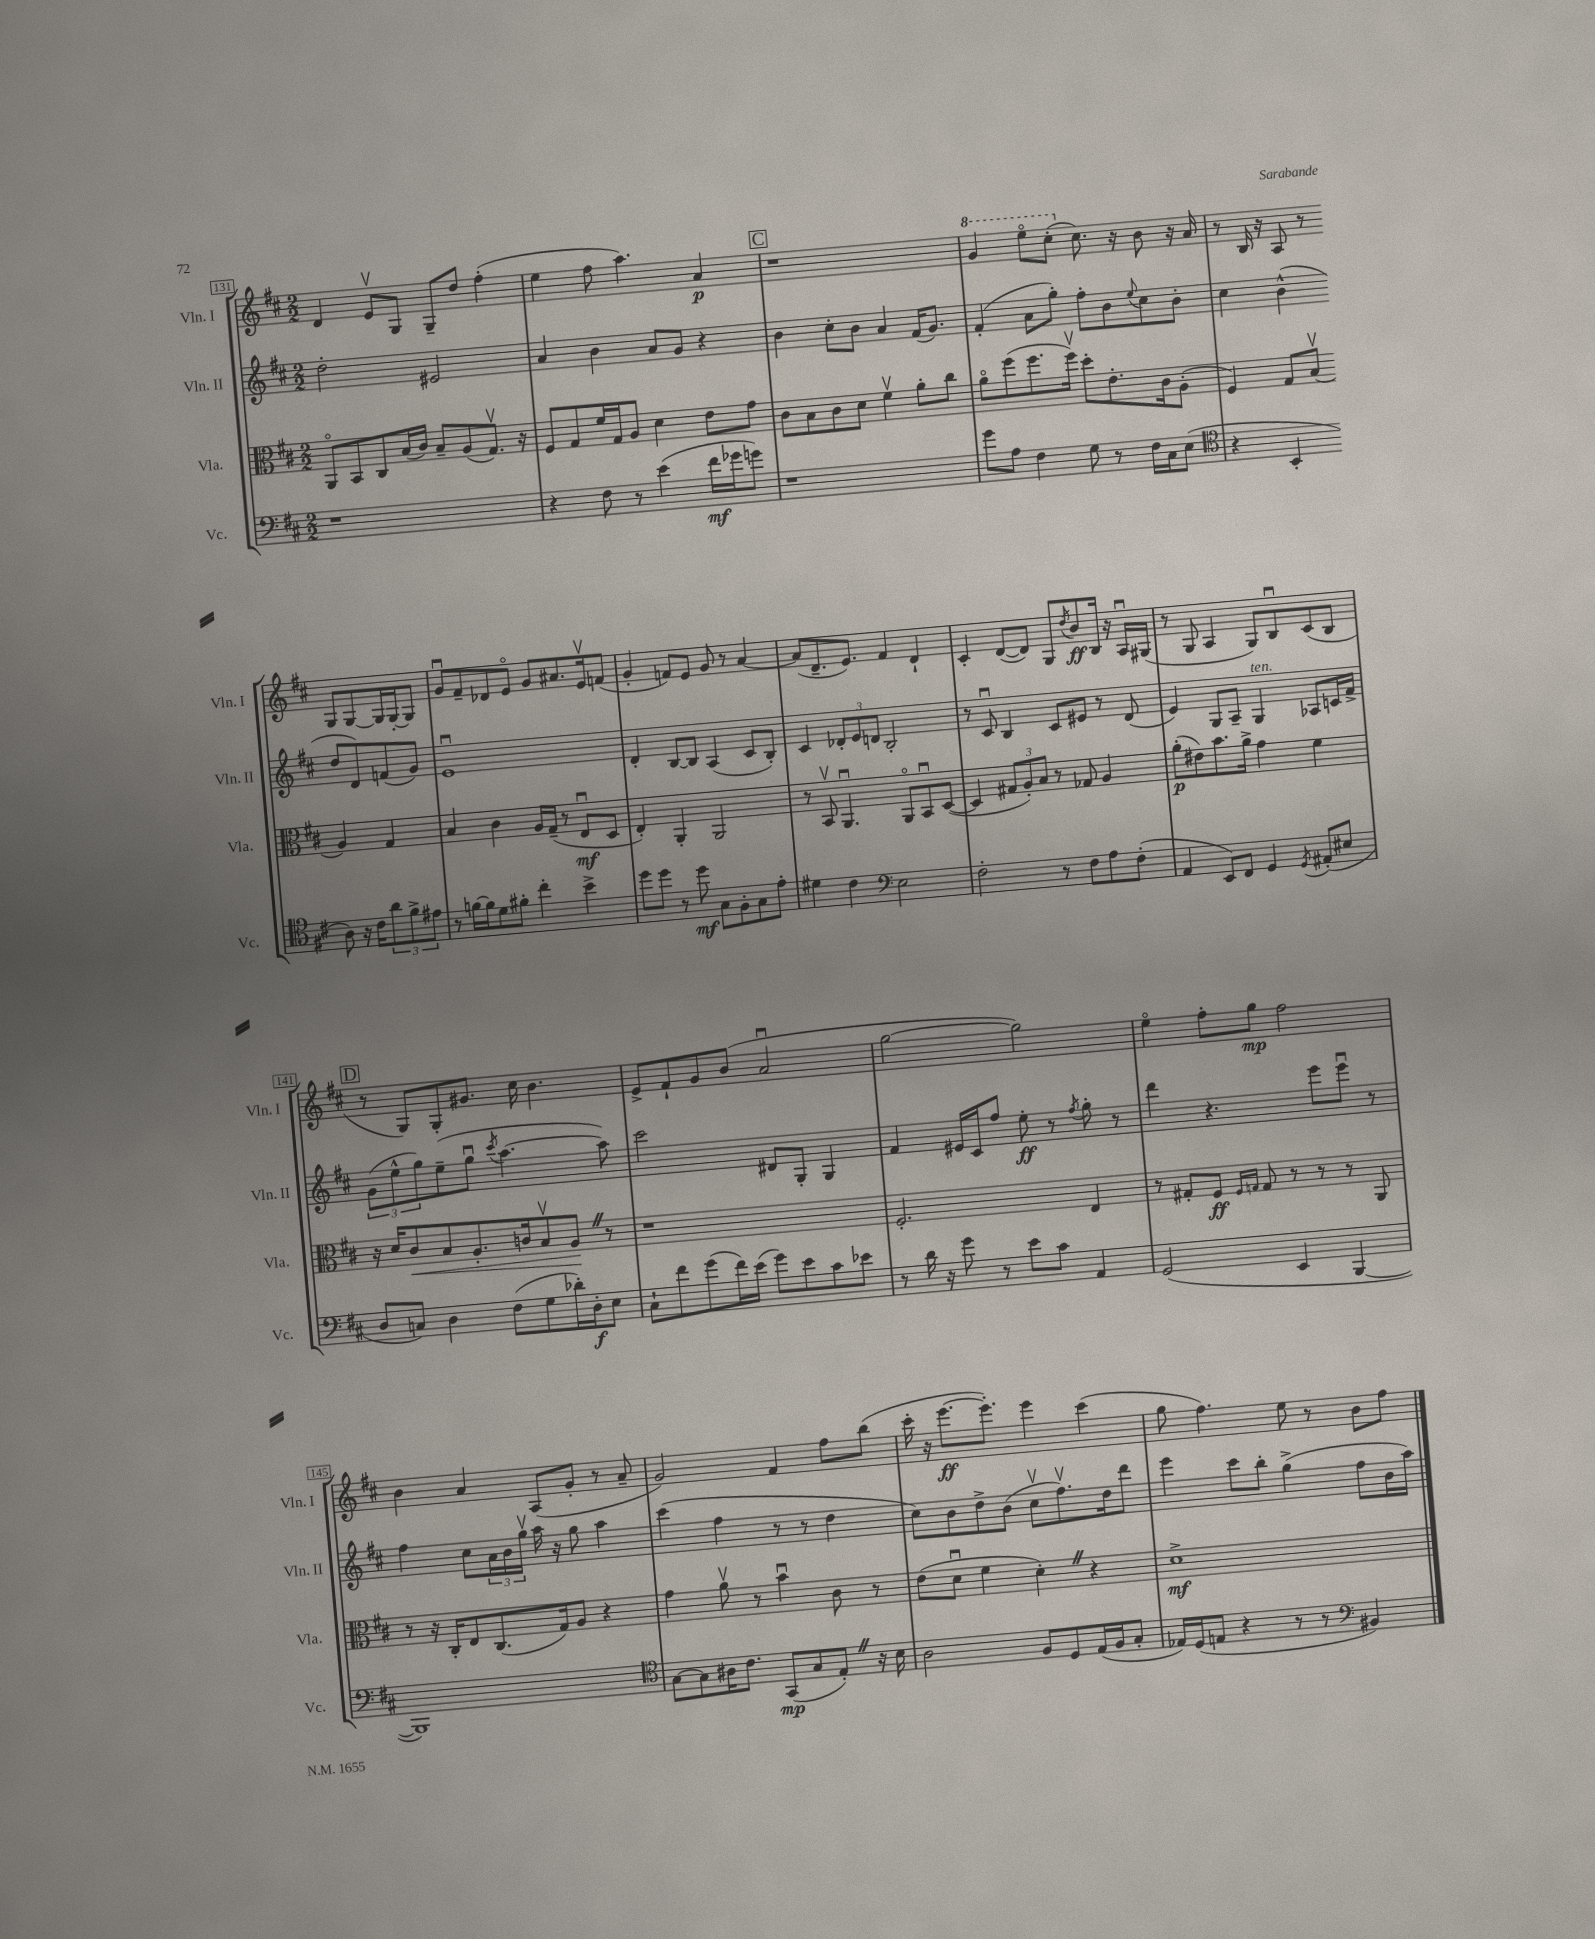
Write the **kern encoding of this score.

**kern	**dynam	**kern	**dynam	**kern	**dynam	**kern	**dynam
*part4	*part4	*part3	*part3	*part2	*part2	*part1	*part1
*staff4	*staff4	*staff3	*staff3	*staff2	*staff2	*staff1	*staff1
*I"Vc.	*	*I"Vla.	*	*I"Vln. II	*	*I"Vln. I	*
*I'Vc.	*	*I'Vla.	*	*I'Vln. II	*	*I'Vln. I	*
*clefF4	*	*clefC3	*	*clefG2	*	*clefG2	*
*k[f#c#]	*	*k[f#c#]	*	*k[f#c#]	*	*k[f#c#]	*
*M2/2	*	*M2/2	*	*M2/2	*	*M2/2	*
=131	=131	=131	=131	=131	=131	=131	=131
1r	.	8AA/L	.	2dd'\	.	4d/	.
.	.	8BB/	.	.	.	.	.
.	.	8C#/	.	.	.	8ev/L	.
.	.	(16B/L	.	.	.	8G/J	.
.	.	16c#/JJ)	.	.	.	.	.
.	.	8B~/L	.	2e#X/	.	8G~/L	.
.	.	(8A/	.	.	.	8dd/J	.
.	.	8.Gv/J)	.	.	.	(4ff#'\	.
.	.	16r	.	.	.	.	.
=132	=132	=132	=132	=132	=132	=132	=132
4r	.	8F#/L	.	4a/	.	4ee\	.
.	.	8G/	.	.	.	.	.
8F#\	.	16f#/L	.	4b\	.	8ff#\	.
.	.	16G/J	.	.	.	.	.
8r	.	8A/J	.	.	.	4.aa\)	.
(4e\	.	4d\	.	8a/L	.	.	.
.	.	.	.	8g/J	.	.	.
16f#\LL	mf	8e\L	.	4r	.	4a/	p
16g-X\J	.	.	.	.	.	.	.
8gn\J)	.	8g\J	.	.	.	.	.
!!LO:REH:place=s1:t=C
=133	=133	=133	=133	=133	=133	=133	=133
1r	.	8c#\L	.	4b\	.	1r	.
.	.	8B\	.	.	.	.	.
.	.	8c#\	.	8cc#'\L	.	.	.
.	.	8d\J	.	8b\J	.	.	.
.	.	4f#v\	.	4a/	.	.	.
.	.	8a'\L	.	(16f#/KL	.	.	.
.	.	.	.	8.g/J)	.	.	.
.	.	8cc#\J	.	.	.	.	.
=134	=134	=134	=134	=134	=134	=134	=134
*	*	*	*	*	*	*8va	*
8g\L	.	8a\L	.	(4f#'/	.	4gg/	.
8A\J	.	(8ff#\	.	.	.	.	.
4F#\	.	8.ff#\	.	8a\L	.	8eee\L	.
.	.	.	.	8gg'\J)	.	(8ccc#'\J	.
.	.	16ff#v\Jk)	.	.	.	.	.
*	*	*	*	*	*	*X8va	*
8G\	.	8dd'\L	.	8ff#'\L	.	8.cc#\)	.
8r	.	8.e'\	.	8b\	.	.	.
.	.	.	.	.	.	16r	.
.	.	.	.	8qqee/	.	.	.
16F#\LL	.	.	.	8cc#\	.	8b\	.
16C#\J	.	16c#\k	.	.	.	.	.
(8E\J	.	(8A'\J	.	8b'\J	.	16r	.
.	.	.	.	.	.	16a/	.
=135	=135	=135	=135	=135	=135	=135	=135
*clefC4	*	*	*	*	*	*	*
4r	.	4F#/)	.	4cc#\	.	8r	.
.	.	.	.	.	.	16B/	.
.	.	.	.	.	.	16r	.
4BB'/	.	8G/L	.	(4b^^\	.	8A/	.
.	.	(8Bv/J	.	.	.	8r	.
8A\)	.	4A/)	.	8dd/L	.	8G/L	.
16r	.	.	.	8d/)	.	[8G/	.
16c#\KL	.	.	.	.	.	.	.
12a\	.	4G/	.	(8fn/	.	16G/L]	.
.	.	.	.	.	.	[16G'/J	.
12f#^\	.	.	.	.	.	.	.
.	.	.	.	8g/J)	.	8G/J]	.
12e#X\J	.	.	.	.	.	.	.
!!LO:LB:g=z
=136	=136	=136	=136	=136	=136	=136	=136
8r	.	4B/	.	1eu	.	8gu/L	.
[16fn\LL	.	.	.	.	.	8f#~/	.
16f\J]	.	.	.	.	.	.	.
8d\	.	4c#\	.	.	.	8d-X/	.
8f#X'\J	.	.	.	.	.	8e/J	.
4cc#'\	.	16A/LL	.	.	.	8g/L	.
.	.	(16G~/JJ	.	.	.	.	.
.	.	8r	.	.	.	8.a#X/	.
4b^\	.	8Eu/L	mf	.	.	.	.
.	.	.	.	.	.	16ev/k	.
.	.	8D/J	.	.	.	(8fn/J	.
=137	=137	=137	=137	=137	=137	=137	=137
8dd\L	.	4E'/)	.	4d'/	.	4g'/	.
8dd\J	.	.	.	.	.	.	.
8r	.	4AA'/	.	[8B/L	.	8fn/L)	.
8dd\	mf	.	.	8B/J]	.	8e/J	.
8G\L	.	2AA/	.	(4A/	.	8g/	.
8F#'\	.	.	.	.	.	8r	.
8G\	.	.	.	8c#/L	.	[4a/	.
8e'\J	.	.	.	8B'/J)	.	.	.
=138	=138	=138	=138	=138	=138	=138	=138
4d#X\	.	8r	.	4c#/	.	(8a/L]	.
.	.	8BBv/	.	.	.	8.d~/	.
4c#\	.	4.AAu/	.	12d-X'/L	.	.	.
.	.	.	.	.	.	8.e/J)	.
.	.	.	.	12e/	.	.	.
.	.	.	.	12dn/J	.	.	.
*clefF4	*	*	*	*	*	*	*
2E\	.	.	.	2B'/	.	4f#/	.
.	.	8AA/L	.	.	.	.	.
.	.	8BBu/	.	.	.	4d`/	.
.	.	([8D/J	.	.	.	.	.
=139	=139	=139	=139	=139	=139	=139	=139
2F#'\	.	4D/]	.	8r	.	4c#'/	.
.	.	.	.	8c#u/	.	.	.
.	.	12G#X/L	.	4B/	.	([8d/L	.
.	.	12A'/)	.	.	.	.	.
.	.	.	.	.	.	8d/J])	.
.	.	12B/J	.	.	.	.	.
8r	.	8r	.	8c#/L	.	8G/L	.
.	.	.	.	.	.	8qdd/	.
8F#\L	.	8G-X/	.	8e#X/J	.	8b/	ff
8A\	.	4A/	.	8r	.	16B/Jk	.
.	.	.	.	.	.	16r	.
(8F#'\J	.	.	.	(8d/	.	16Au/LL	.
.	.	.	.	.	.	(16G#X/JJ	.
=140	=140	=140	=140	=140	=140	=140	=140
4AA/	.	(8a'\L	p	4e/)	.	8r	.
.	.	8e#X\)	.	.	.	8G/	.
8EE/L)	.	8.b\	.	8G/L	.	4A/	.
8FF#/J	.	.	.	8A~/J	.	.	.
.	.	16a^\Jk	.	.	.	.	.
!	!	!	!	!LO:TX:a:i:t=ten.	!	!	!
4GG/	.	4g\	.	4G/	.	8G/L)	.
.	.	.	.	.	.	8Bu/	.
8qGG/	.	.	.	.	.	.	.
(8AA#X'/L	.	4f#\	.	8A-X/L	.	(8c#/	.
8E#X/J	.	.	.	16cn/L	.	8B/J	.
.	.	.	.	16f#^/JJ	.	.	.
!!LO:LB:g=z
!!LO:REH:place=s1:t=D
=141	=141	=141	=141	=141	=141	=141	=141
8D/L	.	16r	.	(12g\L	.	8r	.
.	.	16d/KL	.	.	.	.	.
.	.	.	.	12ee^^\	.	.	.
!	!	!	!LO:HP:b	!	!	!	!
8Cn/J)	.	8c#/	<	.	.	8G/L)	.
.	.	.	.	12gg\)	.	.	.
4D\	.	8B/	.	(8ee~\	.	8G'/	.
.	.	8.A'/	.	8ggu\J	.	8.g#X/J	.
.	.	.	.	8qccc#/	.	.	.
(8F#\L	.	.	.	[4.aa\	.	.	.
.	.	16cn/k	.	.	.	16cc#\	.
8G\	.	8Bv/	.	.	.	4.b\	.
16d-X'\L)	.	8AZ/J	.	.	.	.	.
16D'\J	f	.	.	.	.	.	.
8E\J	.	8r	[	8aa\])	.	.	.
=142	=142	=142	=142	=142	=142	=142	=142
8C#`\L	.	1r	.	2ccc#\	.	8e^/L	.
8f#\	.	.	.	.	.	8f#`/	.
(8g\	.	.	.	.	.	8g/	.
16f#\L)	.	.	.	.	.	(8b/J	.
(16e\JJ	.	.	.	.	.	.	.
8g\L)	.	.	.	8d#X/L	.	2au/	.
8e\	.	.	.	8G'/J	.	.	.
8c#\	.	.	.	4G/	.	.	.
8e-X\J	.	.	.	.	.	.	.
=143	=143	=143	=143	=143	=143	=143	=143
8r	.	2.F#'/	.	4f#/	.	[2gg\	.
16d\	.	.	.	.	.	.	.
16r	.	.	.	.	.	.	.
8g\	.	.	.	16e#X/LL	.	.	.
.	.	.	.	16c#/J	.	.	.
8r	.	.	.	8ff#/J	.	.	.
8e\L	.	.	.	8ee'\	ff	2gg\])	.
8c#\J	.	.	.	8r	.	.	.
.	.	.	.	8qff#/	.	.	.
4AA/	.	4E/	.	8gg'\	.	.	.
.	.	.	.	8r	.	.	.
=144	=144	=144	=144	=144	=144	=144	=144
(2GG/	.	8r	.	4ddd\	.	4ee\	.
.	.	8G#X'/L	.	.	.	.	.
.	.	8F#/J	ff	4.r	.	8ff#'\L	.
.	.	16qqF#/LL	.	.	.	.	.
.	.	16qqGn/JJ	.	.	.	.	.
.	.	8G/	.	.	.	8gg\J	mp
4EE/	.	8r	.	.	.	2ff#\	.
.	.	8r	.	8eee\L	.	.	.
[4BBB/	.	8r	.	8eeeu\J	.	.	.
.	.	8AA/	.	8r	.	.	.
!!LO:LB:g=z
=145	=145	=145	=145	=145	=145	=145	=145
1BBB])	.	8r	.	4ff#\	.	4b\	.
.	.	16r	.	.	.	.	.
.	.	16C#'/KL	.	.	.	.	.
.	.	8E/	.	8cc#\L	.	4a/	.
.	.	(8.C#/	.	24a\L	.	.	.
.	.	.	.	24b\	.	.	.
.	.	.	.	24ggv\JJ	.	.	.
.	.	.	.	16aa\	.	(8A/L	.
.	.	16G/k)	.	16r	.	.	.
.	.	8A/J	.	8gg\	.	8g'/J	.
.	.	4r	.	4aa\	.	8r	.
.	.	.	.	.	.	8a~/	.
=146	=146	=146	=146	=146	=146	=146	=146
*clefC4	*	*	*	*	*	*	*
[8G\L	.	4g\	.	(4ccc#\	.	2g/)	.
8G\]	.	.	.	.	.	.	.
16A#X\K	.	8av\	.	4ff#\	.	.	.
8.c#\J	.	.	.	.	.	.	.
.	.	8r	.	.	.	.	.
(8GG/L	mp	4bu\	.	8r	.	4f#/	.
8G/	.	.	.	8r	.	.	.
8E'Z/J)	.	8c#\	.	4dd\	.	8ff#\L	.
16r	.	8r	.	.	.	(8bb\J	.
16B\	.	.	.	.	.	.	.
=147	=147	=147	=147	=147	=147	=147	=147
2A\	.	(8e\L	.	8cc#\L)	.	16ccc#'\	.
.	.	.	.	.	.	16r	.
.	.	8du\J	.	8b\	.	[8.eee\L	ff
.	.	4f#\	.	8dd^\	.	.	.
.	.	.	.	.	.	8.eee'\J])	.
.	.	.	.	(8b\J	.	.	.
8F#/L	.	4d'Z\)	.	8cc#v\L	.	4eee\	.
8D/	.	.	.	8.ff#v\)	.	.	.
(16E/L	.	4r	.	.	.	(4ccc#\	.
16F#/J	.	.	.	16dd\k	.	.	.
8G'/J	.	.	.	8ddd\J	.	.	.
=148	=148	=148	=148	=148	=148	=148	=148
16E-X/LL)	.	1d^	mf	4eee\	.	8gg\	.
(16D/J	.	.	.	.	.	.	.
8En/J	.	.	.	.	.	4.ff#\)	.
4r	.	.	.	8ccc#\L	.	.	.
.	.	.	.	8bb'\J	.	.	.
8r	.	.	.	(4gg^\	.	8ee\	.
8r	.	.	.	.	.	8r	.
*clefF4	*	*	*	*	*	*	*
4BB#X/)	.	.	.	8ff#\L	.	8b\L	.
.	.	.	.	16b\L	.	8ff#\J	.
.	.	.	.	16aa\JJ)	.	.	.
==	==	==	==	==	==	==	==
*-	*-	*-	*-	*-	*-	*-	*-
